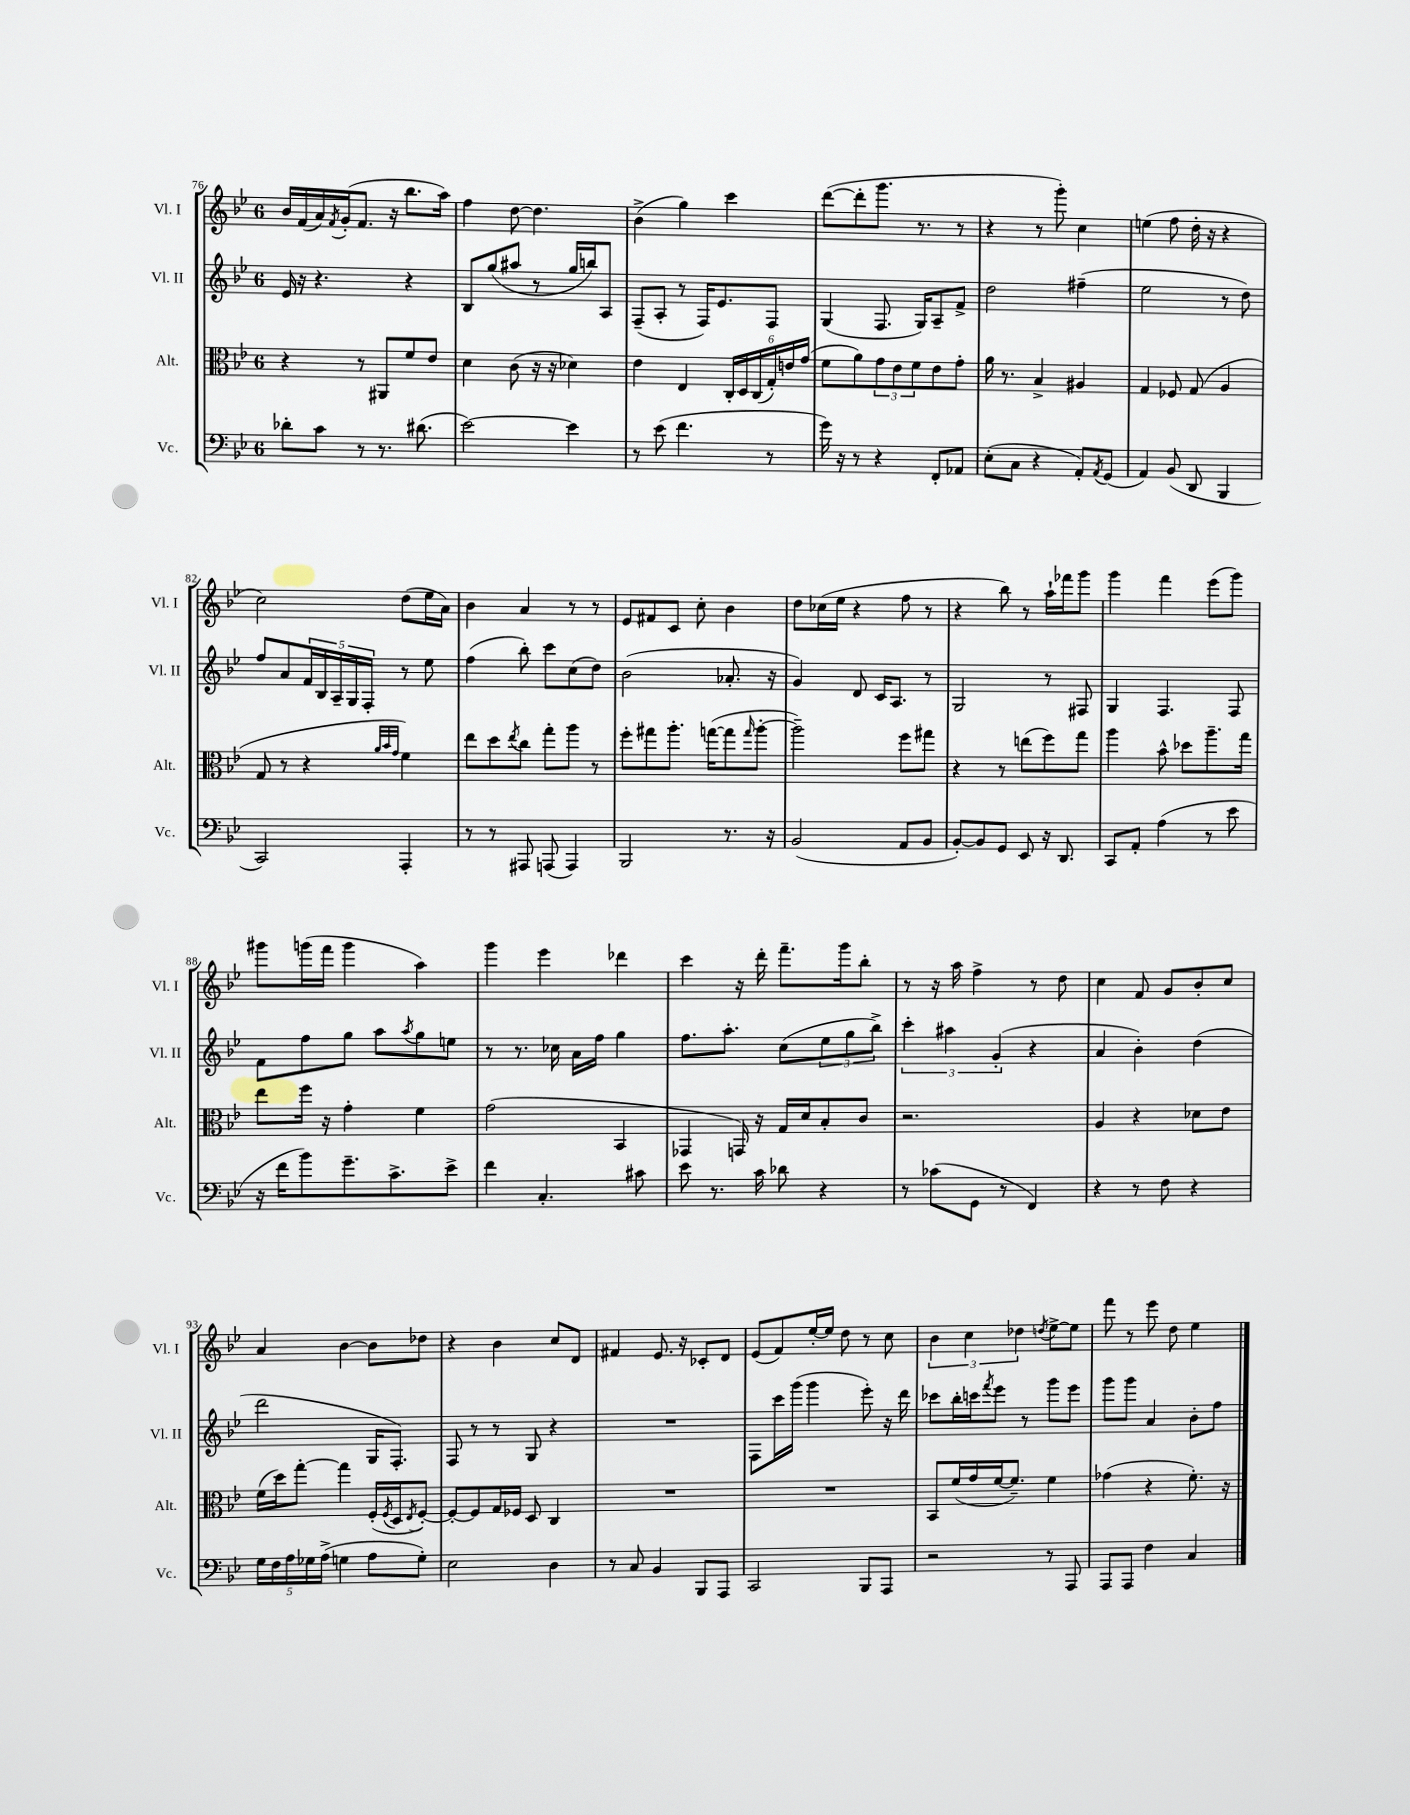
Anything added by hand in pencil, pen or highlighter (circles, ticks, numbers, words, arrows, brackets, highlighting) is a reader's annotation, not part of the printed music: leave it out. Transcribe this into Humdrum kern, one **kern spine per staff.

**kern	**kern	**kern	**kern
*staff4	*staff3	*staff2	*staff1
*clefF4	*clefC3	*clefG2	*clefG2
*k[b-e-]	*k[b-e-]	*k[b-e-]	*k[b-e-]
*M6/8	*M6/8	*M6/8	*M6/8
8d-'\L	4r	16e-/	16b-/LL
.	.	16r	(16f/
8c\J	.	4.r	16a/)
.	.	.	8qf/
.	.	.	(16g'/J
8r	8r	.	8.f/J
8.r	8AA#/L	.	.
.	.	.	16r
.	8f/	4r	8.bb-\L
(8.d#\	.	.	.
.	8e-/J	.	.
.	.	.	16aa\Jk)
=	=	=	=
[2e-\)	4d\	8B-/L	4ff\
.	.	(8gg/	.
.	(8c\	8aa#/J	[8dd\
.	16r	8r	4.dd\]
.	16r	.	.
4e-\]	4d-\)	16gg/LL	.
.	.	16bb/J)	.
.	.	8A/J	.
=	=	=	=
8r	4e-\	(8F~/L	(4b-^\
(8e-\	.	8A'/J	.
4.f\	4E-/	8r	4gg\)
.	.	16F/LK)	.
.	.	8.e-/	.
.	24C'/LL	.	4ccc\
.	24D/	.	.
.	(24C/	.	.
8r	24G'/)	8F/J	.
.	24e/	.	.
.	(24g/JJ	.	.
=	=	=	=
16g\)	8f\L	(4G/	([8ddd\L
16r	.	.	.
8r	8a\)	.	8ddd'\]
4r	12g\	8.F/	8.ggg\J
.	12e-\	.	.
.	12f\	.	.
.	.	16G/LK)	8.r
8FF'/L	8e-\	8A~/	.
8AA-/J	8g'\J	8f^/J	8r
=	=	=	=
(8E-'\L	16a\	2dd\	4r
.	8.r	.	.
8C\J	.	.	.
4r	4B-^/	.	8r
.	.	.	8ggg'\)
8AA'/L)	4A#/	(4ff#~\	4cc\
8qAA/	.	.	.
(8GG/J	.	.	.
=	=	=	=
4AA/)	4G/	2ee-\	(4ee\
(8BB-/	8F-/	.	8ff\
8DD/	(8G/	.	16dd'\
.	.	.	16r
4BBB-/	4A/	8r	4r
.	.	8dd\)	.
=	=	=	=
2CC/)	8G/	8ff/L	2cc\)
.	8r	8a/	.
.	4r	20f/L	.
.	.	20B-/	.
.	.	20A~/	.
.	.	20G/	.
.	.	20F'/JJ	.
.	32qqa/LLL	.	.
.	32qqb-/	.	.
.	32qqg/JJJ	.	.
4AAA'/	4f\)	8r	(8dd\L
.	.	8ee-\	16ee-\L
.	.	.	16a\JJ)
=	=	=	=
8r	8ee-\L	(4ff\	4b-\
8r	8dd\	.	.
.	8qee-/	.	.
8AAA#/	8cc\J	8bb-'\)	4a/
(8AAA/	8gg'\L	8ccc\L	.
4AAA/)	8aa\J	(8cc\	8r
.	8r	8dd\J)	8r
=	=	=	=
2BBB-/	8ff'\L	(2b-\	8e-/L
.	8gg#\	.	8f#/
.	8.aa'\J	.	8c/J
.	.	.	8cc'\
.	([16gg\LK	.	.
8.r	8gg\]	8.a-'/	4b-\
.	16qqgg/	.	.
.	[8aa'\J	.	.
16r	.	16r	.
=	=	=	=
(2BB-/	2aa~\])	4g/)	8dd\L
.	.	.	(16cc-\L
.	.	.	16ee-\JJ
.	.	8d/	4r
.	.	16c/LK	.
.	.	8.A/J	.
8AA/L	8ff\L	.	8ff\
8BB-/J	8gg#\J	8r	8r
=	=	=	=
[8BB-'/L)	4r	2G/	4r
8BB-/]	.	.	.
8GG/J	8r	.	8bb-\)
8EE-/	(8ee\L	.	8r
16r	8ff\)	8r	16aa`\LL
8.DD/	.	.	16fff-\J
.	8gg\J	8F#/	8ggg\J
=	=	=	=
8CC/L	4aa\	4G/	4ggg\
8AA'/J	.	.	.
(4A\	8b-^^\	4.F/	4fff\
.	8dd-\L	.	.
8r	8.aa~\	.	(8eee-\L
8e-\	.	8F/	8ggg\J)
.	16gg\Jk	.	.
=	=	=	=
16r	8ee-\L	8f\L	8ggg#\L
16f\LK	.	.	.
8b-\)	16ff\Jk	8ff\	(16ggg\L
.	16r	.	16fff\JJ
8.g~\	4g'\	8gg\J	4ggg\
.	.	8aa\L	.
8.c^\	.	.	.
.	.	8qaa/	.
.	4f\	8gg\	4aa\)
8e-^\J	.	8ee\J	.
=	=	=	=
4f\	(2g\	8r	4ggg\
.	.	8.r	.
4.C'/	.	.	4eee-\
.	.	16cc-\	.
.	.	16a\LL	.
.	.	16ff\JJ	.
.	4BB-/	4gg\	4ddd-\
8c#\	.	.	.
=	=	=	=
8e-\	4GG-/	8.ff\L	4ccc\
8.r	.	.	.
.	.	8.aa'\J	.
.	16GG/)	.	16r
16c\	16r	.	16ddd'\
8d-\	16G/LL	(8cc\L	8.fff~\L
.	16d/J	.	.
4r	8B-'/	12ee-\	.
.	.	.	16ggg\k
.	.	12gg\	.
.	8c/J	.	8bb-'\J
.	.	12bb-^\J)	.
=	=	=	=
8r	2.r	6ccc'\	8r
(8c-\L	.	.	16r
.	.	6aa#\	.
.	.	.	16aa\
8GG\J	.	.	4ff^\
.	.	(6g'/	.
8r	.	.	.
4FF/)	.	4r	8r
.	.	.	8dd\
=	=	=	=
4r	4A/	4a/	4cc\
8r	4r	4b-'\)	8f/
8F\	.	.	8g/L
4r	8d-\L	(4dd\	8b-'/
.	8e-\J	.	8cc/J
=	=	=	=
20G\LL	(16f\LL	2ddd\	4a/
20F\	.	.	.
.	16dd\J)	.	.
20A\	.	.	.
.	[8gg'\J	.	.
20G-\	.	.	.
(20A^\JJ	.	.	.
4G\	4gg\]	.	[4b-\
8A\L	(16F'/LL	16G/LK	8b-\]L
.	8qF/	.	.
.	16D/J	8.F'/J)	.
.	8qE-/	.	.
8G'\J)	[8F'/J)	.	8dd-\J
=	=	=	=
2E-\	8F'/_L	8F/	4r
.	8F/]	8r	.
.	16G/L	8r	4b-\
.	16F-/JJ	.	.
.	8D/	8G/	.
4D\	4C/	4r	8cc/L
.	.	.	8d/J
=	=	=	=
8r	2.r	2.r	4f#/
8C/	.	.	.
4BB-/	.	.	8.e-/
.	.	.	16r
8BBB-/L	.	.	8c-'/L
8AAA/J	.	.	8d/J
=	=	=	=
2CC/	2.r	8F\L	(8e-/L
.	.	16ccc\L	8f/)
.	.	(16ggg\JJ	.
.	.	4ggg\	[16ee-'/L
.	.	.	16ee-/]JJ
.	.	.	8dd\
8BBB-/L	.	8eee-'\)	8r
8AAA/J	.	16r	8cc\
.	.	16ddd\	.
=	=	=	=
2r	8BB-/L	8ccc-\L	6b-\
.	(16f/L	16bb-'\L	.
.	.	.	6cc\
.	16g/	16ccc\J	.
.	.	8qfff/	.
.	[16f/J	8eee-\J	.
.	8.f~/]J)	.	.
.	.	.	6dd-\
.	.	8r	.
.	.	.	8qdd/
8r	4f\	8ggg\L	[8ee-^\L
8AAA/	.	8eee-\J	8ee-\]J
=	=	=	=
8AAA/L	(4g-\	8ggg\L	8fff\
8AAA/J	.	8ggg\J	8r
4F\	4r	4a/	8eee-\
.	.	.	8dd\
4C/	8.f'\)	8b-'\L	4ee-\
.	.	8ff\J	.
.	16r	.	.
==	==	==	==
*-	*-	*-	*-
